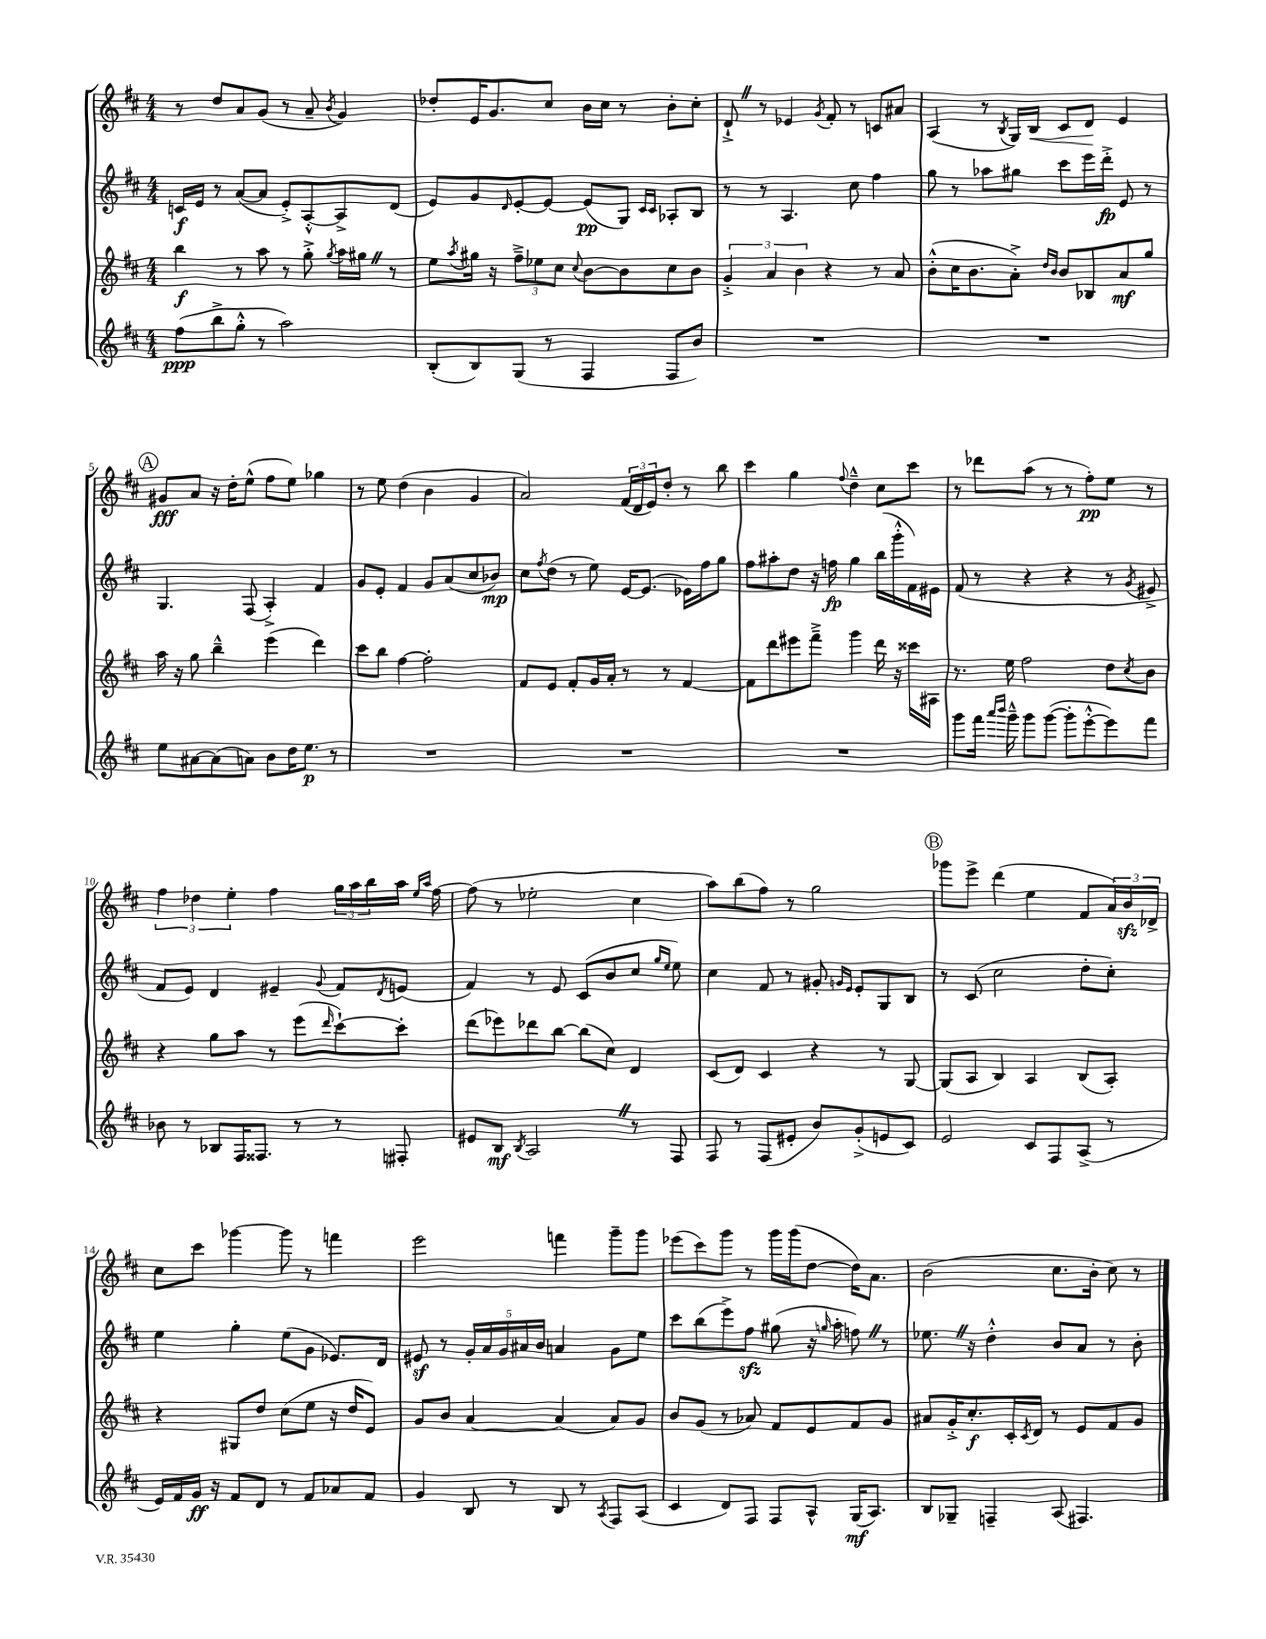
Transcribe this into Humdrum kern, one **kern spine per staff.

**kern	**dynam	**kern	**dynam	**kern	**dynam	**kern	**dynam
*part4	*part4	*part3	*part3	*part2	*part2	*part1	*part1
*staff4	*staff4	*staff3	*staff3	*staff2	*staff2	*staff1	*staff1
*clefG2	*	*clefG2	*	*clefG2	*	*clefG2	*
*k[f#c#]	*	*k[f#c#]	*	*k[f#c#]	*	*k[f#c#]	*
*M4/4	*	*M4/4	*	*M4/4	*	*M4/4	*
=1	=1	=1	=1	=1	=1	=1	=1
(8ff#\L	ppp	4bb\	f	16cn/LL	f	8r	.
.	.	.	.	16e/JJ	.	.	.
8bb^\	.	.	.	8r	.	8dd/L	.
8gg'^^\J	.	8r	.	([8a/L	.	8a/	.
8r	.	8aa\	.	8a/J]	.	(8g/J	.
2aa\)	.	8r	.	8e'^/L)	.	8r	.
.	.	8gg'^\	.	[8A'^^/	.	8a~/	.
.	.	8qgg/	.	.	.	8qb/	.
.	.	16aa\LL	.	8A^/]	.	4g/)	.
.	.	16gg#XZ\JJ	.	.	.	.	.
.	.	8r	.	(8d/J	.	.	.
=2	=2	=2	=2	=2	=2	=2	=2
(8B'/L	.	8ee\L	.	8e/L)	.	8dd-X'/L	.
.	.	8qaa/	.	.	.	.	.
8B/)	.	16gg#X\Jk	.	8g/	.	16e/K	.
.	.	16r	.	.	.	8.g/	.
.	.	.	.	16qqd/	.	.	.
(8G/J	.	12ff#~^\L	.	[8e'/	.	.	.
.	.	12ee-X\	.	.	.	.	.
8r	.	.	.	8e/J_	.	8cc#/J	.
.	.	12cc#\J	.	.	.	.	.
.	.	8qqcc#/	.	.	.	.	.
4F#/	.	[8b\L	.	(8e/L]	pp	16b\LL	.
.	.	.	.	.	.	16cc#\JJ	.
.	.	8b\]	.	8G/J)	.	8r	.
.	.	.	.	16qqc#/LL	.	.	.
.	.	.	.	16qqc#/JJ	.	.	.
8F#/L	.	8cc#\	.	8A-X'/L	.	8b'\L	.
8b/J)	.	8b\J	.	8B/J	.	8cc#'\J	.
=3	=3	=3	=3	=3	=3	=3	=3
1r	.	6g'^/	.	8r	.	8d`^Z/	.
.	.	.	.	8r	.	8r	.
.	.	6a/	.	.	.	.	.
.	.	.	.	4.A/	.	4e-X/	.
.	.	6b\	.	.	.	.	.
.	.	.	.	.	.	8qg/	.
.	.	4r	.	.	.	8f#'/	.
.	.	.	.	8cc#\	.	8r	.
.	.	8r	.	4ff#\	.	8cn/L	.
.	.	8a/	.	.	.	8a#X/J	.
=4	=4	=4	=4	=4	=4	=4	=4
1r	.	(8b'^^\L	.	8gg\	.	(4A/	.
.	.	16cc#\K	.	8r	.	.	.
.	.	8.b\	.	.	.	.	.
.	.	.	.	8aa-X\L	.	8r	.
.	.	.	.	.	.	8qB/	.
.	.	8a'^\J)	.	8gg#X\J	.	16G/LL)	.
!	!	!	!	!	!	!	!LO:HP:b
.	.	.	.	.	.	16B/JJ	<
.	.	16qqdd/LL	.	.	.	.	.
.	.	16qqb/JJ	.	.	.	.	.
.	.	8b/L	.	8ccc#\L	.	8c#/L	.
.	.	8B-X/	.	16eee\L	.	8d/J	.
.	.	.	.	16ddd'^\JJ	fp	.	.
.	.	8a/	mf	8e/	.	4e/	[
.	.	8gg/J	.	8r	.	.	.
!!LO:LB:g=z
!!LO:REH:place=s1:t=A
=5	=5	=5	=5	=5	=5	=5	=5
8ee\L	.	16aa\	.	4.G/	.	8g#X/L	fff
.	.	16r	.	.	.	.	.
[8a#X\	.	8gg\	.	.	.	8a/J	.
(8a#\]	.	4bb~^^\	.	.	.	16r	.
.	.	.	.	.	.	16dd'\KL	.
8an\J)	.	.	.	(8F#/	.	(8ee^^\J	.
8b\L	.	(4eee\	.	4A'^/)	.	8ff#\L	.
16dd\K	.	.	.	.	.	8ee\J)	.
8.ee\J	p	.	.	.	.	.	.
.	.	4ddd\)	.	4f#/	.	4gg-X\	.
8r	.	.	.	.	.	.	.
=6	=6	=6	=6	=6	=6	=6	=6
1r	.	8ccc#\L	.	8g/L	.	8r	.
.	.	8bb\J	.	8e'/J	.	8ee\	.
.	.	[4ff#\	.	4f#/	.	(4dd\	.
.	.	2ff#'\]	.	8g/L	.	4b\	.
.	.	.	.	(8a/	.	.	.
.	.	.	.	8cc#/	.	4g/	.
.	.	.	.	8b-X/J)	mp	.	.
=7	=7	=7	=7	=7	=7	=7	=7
1r	.	8f#/L	.	8cc#\L	.	2a/)	.
.	.	.	.	8qff#/	.	.	.
.	.	8e/J	.	(8dd\J	.	.	.
.	.	8f#'/L	.	8r	.	.	.
.	.	16g/L	.	8ee\)	.	.	.
.	.	16a'/JJ	.	.	.	.	.
.	.	8r	.	[16e/KL	.	(24f#/LL	.
.	.	.	.	.	.	24d/	.
.	.	.	.	(8.e/J]	.	.	.
.	.	.	.	.	.	24e/J)	.
.	.	8r	.	.	.	8dd'/J	.
.	.	[4f#/	.	16e-X\LL)	.	8r	.
.	.	.	.	16ff#\J	.	.	.
.	.	.	.	8gg\J	.	8bb\	.
=8	=8	=8	=8	=8	=8	=8	=8
1r	.	8f#\L]	.	8ff#\L	.	4ccc#\	.
.	.	8ddd\	.	8aa#X'\	.	.	.
.	.	8eee#X\	.	8dd\J	.	4gg\	.
.	.	8fff#~^\J	.	16r	.	.	.
.	.	.	.	16ffn\	fp	.	.
.	.	.	.	.	.	8qqff#/	.
.	.	4ggg\	.	4gg\	.	4dd~^^\	.
.	.	16ddd\	.	(16bb\LL	.	8cc#\L	.
.	.	16r	.	16ggg'^^\	.	.	.
.	.	16ccc##X\LL	.	16f#\)	.	8ccc#\J	.
.	.	16A#X\JJ	.	16e#X\JJ	.	.	.
=9	=9	=9	=9	=9	=9	=9	=9
8ggg\L	.	8.r	.	(8f#/	.	8r	.
16fff#\Jk	.	.	.	8r	.	8ddd-X\L	.
16qqaaa/LL	.	.	.	.	.	.	.
16qqbbb/JJ	.	.	.	.	.	.	.
16ggg~^^\	.	16ee\	.	.	.	.	.
8ggg\L	.	2ff#\	.	4r	.	(8aa\J	.
([8ggg\J	.	.	.	.	.	8r	.
8ggg'\L]	.	.	.	4r	.	8r	.
[8eee'^^\	.	.	.	.	.	8ff#'\L)	pp
8eee\])	.	8dd\L	.	8r	.	8ee\J	.
.	.	8qcc#/	.	8qg/	.	.	.
8fff#\J	.	8b\J	.	8e#X^/	.	8r	.
!!LO:LB:g=z
=10	=10	=10	=10	=10	=10	=10	=10
8b-X\	.	4r	.	8f#/L	.	6ff#\	.
8r	.	.	.	8e/J)	.	.	.
.	.	.	.	.	.	6dd-X\	.
8B-X/L	.	8gg\L	.	4d/	.	.	.
.	.	.	.	.	.	6ee'\	.
16F#/K	.	8aa\J	.	.	.	.	.
8.F##X/J	.	.	.	.	.	.	.
.	.	8r	.	4e#X~/	.	4ff#\	.
8r	.	(8eee\L	.	.	.	.	.
.	.	16qqddd/	.	8qqg/	.	.	.
8r	.	[8ccc#`\)	.	8f#/L	.	24gg\LL	.
.	.	.	.	.	.	24aa\	.
.	.	.	.	.	.	24bb\	.
.	.	.	.	8qd/	.	.	.
8F#X'/	.	8ccc#'\J]	.	(8en/J	.	16aa\JJ	.
.	.	.	.	.	.	16qqee/LL	.
.	.	.	.	.	.	16qqaa/JJ	.
.	.	.	.	.	.	[16ff#\	.
=11	=11	=11	=11	=11	=11	=11	=11
8e#X/L	.	(8ddd\L	.	4f#/)	.	(8ff#\]	.
8B/J	mf	8eee-X\)	.	.	.	8r	.
8qB/	.	.	.	.	.	.	.
2AZ/	.	8ddd-X\	.	8r	.	2ee-X'\	.
.	.	[8bb\J	.	8e/	.	.	.
.	.	(8bb\L]	.	(8c#/L	.	.	.
.	.	8cc#\J)	.	8b/	.	.	.
8r	.	4d/	.	8cc#/J	.	4cc#\	.
.	.	.	.	16qqgg/LL	.	.	.
.	.	.	.	16qqee/JJ	.	.	.
8F#/	.	.	.	8ee\)	.	.	.
=12	=12	=12	=12	=12	=12	=12	=12
8F#/	.	(8c#/L	.	4cc#\	.	8aa\L)	.
8r	.	8d/J)	.	.	.	(8bb\	.
(8F#/L	.	4c#/	.	8f#/	.	8ff#\J)	.
8e#X'/J	.	.	.	8r	.	8r	.
8b/L)	.	4r	.	8g#X'/	.	2gg\	.
.	.	.	.	16qqgn/LL	.	.	.
.	.	.	.	16qqe/JJ	.	.	.
(8g'^/	.	.	.	8e'/L	.	.	.
8en/	.	8r	.	8G/	.	.	.
8c#/J)	.	[8G/	.	8B/J	.	.	.
!!LO:REH:place=s1:t=B
=13	=13	=13	=13	=13	=13	=13	=13
2e/	.	(8G/L]	.	8r	.	8ggg-X\L	.
.	.	8A/J	.	(8c#/	.	8eee^\J	.
.	.	4B/)	.	2cc#\	.	(4ddd\	.
8c#/L	.	4A/	.	.	.	4ee\	.
8F#/	.	.	.	.	.	.	.
(8A^/J	.	(8B/L	.	8dd'\L	.	8f#/L	.
8r	.	8A'/J)	.	8cc#'\J)	.	24a/L)	.
.	.	.	.	.	.	24bzz/	.
.	.	.	.	.	.	24d-X^/JJ	.
!!LO:LB:g=z
=14	=14	=14	=14	=14	=14	=14	=14
16e/LL)	.	4r	.	4ee\	.	8cc#\L	.
16f#/	.	.	.	.	.	.	.
16g/JJ	ff	.	.	.	.	8ccc#\J	.
16r	.	.	.	.	.	.	.
8f#/L	.	8G#X/L	.	4gg'\	.	[4ggg-X\	.
8d/J	.	8dd/J	.	.	.	.	.
8r	.	(8cc#\L	.	(8ee\L	.	8ggg-\]	.
8f#/L	.	8ee\J	.	8g\J	.	8r	.
8a-X/	.	16r	.	8.e-X/L)	.	4fffn\	.
.	.	16dd/KL	.	.	.	.	.
8f#/J	.	8e/J)	.	.	.	.	.
.	.	.	.	16d/Jk	.	.	.
=15	=15	=15	=15	=15	=15	=15	=15
4g/	.	8g/L	.	8e#Xz/	.	2eee\	.
.	.	8b/J	.	8r	.	.	.
8B/	.	[4a/	.	20g'/LL	.	.	.
.	.	.	.	20a/	.	.	.
.	.	.	.	20g/	.	.	.
8r	.	.	.	.	.	.	.
.	.	.	.	20a#X/	.	.	.
.	.	.	.	20b/JJ	.	.	.
8B/	.	(4a/]	.	4an/	.	4fffn\	.
8r	.	.	.	.	.	.	.
8qA/	.	.	.	.	.	.	.
8F#/L	.	8a/L)	.	8g\L	.	8ggg~\L	.
(8A/J	.	8g/J	.	8ee\J	.	8ggg\J	.
=16	=16	=16	=16	=16	=16	=16	=16
4c#/	.	8b/L	.	8ccc#\L	.	(8eee-X\L	.
.	.	(8g/J	.	(8bb\	.	8ccc#\)	.
8d/L)	.	8r	.	8eee^\)	.	8ggg\J	.
8F#/J	.	8a-X/)	.	8ff#zz\J	.	8r	.
8F#/L	.	8f#/L	.	(8gg#X\	.	16ggg\LL	.
.	.	.	.	.	.	(16ggg\J	.
8A^^/J	.	8e/	.	16r	.	[8dd\J	.
.	.	.	.	16qqggn/	.	.	.
.	.	.	.	16aa'\	.	.	.
(16G/KL	mf	8f#/	.	8ffnZ\)	.	16dd\KL])	.
8.A/J)	.	.	.	.	.	8.a\J	.
.	.	8g/J	.	8r	.	.	.
=17	=17	=17	=17	=17	=17	=17	=17
8B/L	.	8a#X/L	.	8.ee-XZ\	.	(2b\	.
8G-X~/J	.	16g'^/K	.	.	.	.	.
.	.	8.cc#'/	f	16r	.	.	.
4Fn~/	.	.	.	4dd'^^\	.	.	.
.	.	16c#'/L	.	.	.	.	.
.	.	8qc#/	.	.	.	.	.
.	.	16d/JJ	.	.	.	.	.
(8A/	.	8r	.	8b/L	.	8.cc#\L	.
4.F#X/)	.	8e/L	.	8a/J	.	.	.
.	.	.	.	.	.	16b'\Jk	.
.	.	8f#/	.	8r	.	8cc#\)	.
.	.	8g/J	.	8b'\	.	8r	.
==	==	==	==	==	==	==	==
*-	*-	*-	*-	*-	*-	*-	*-
